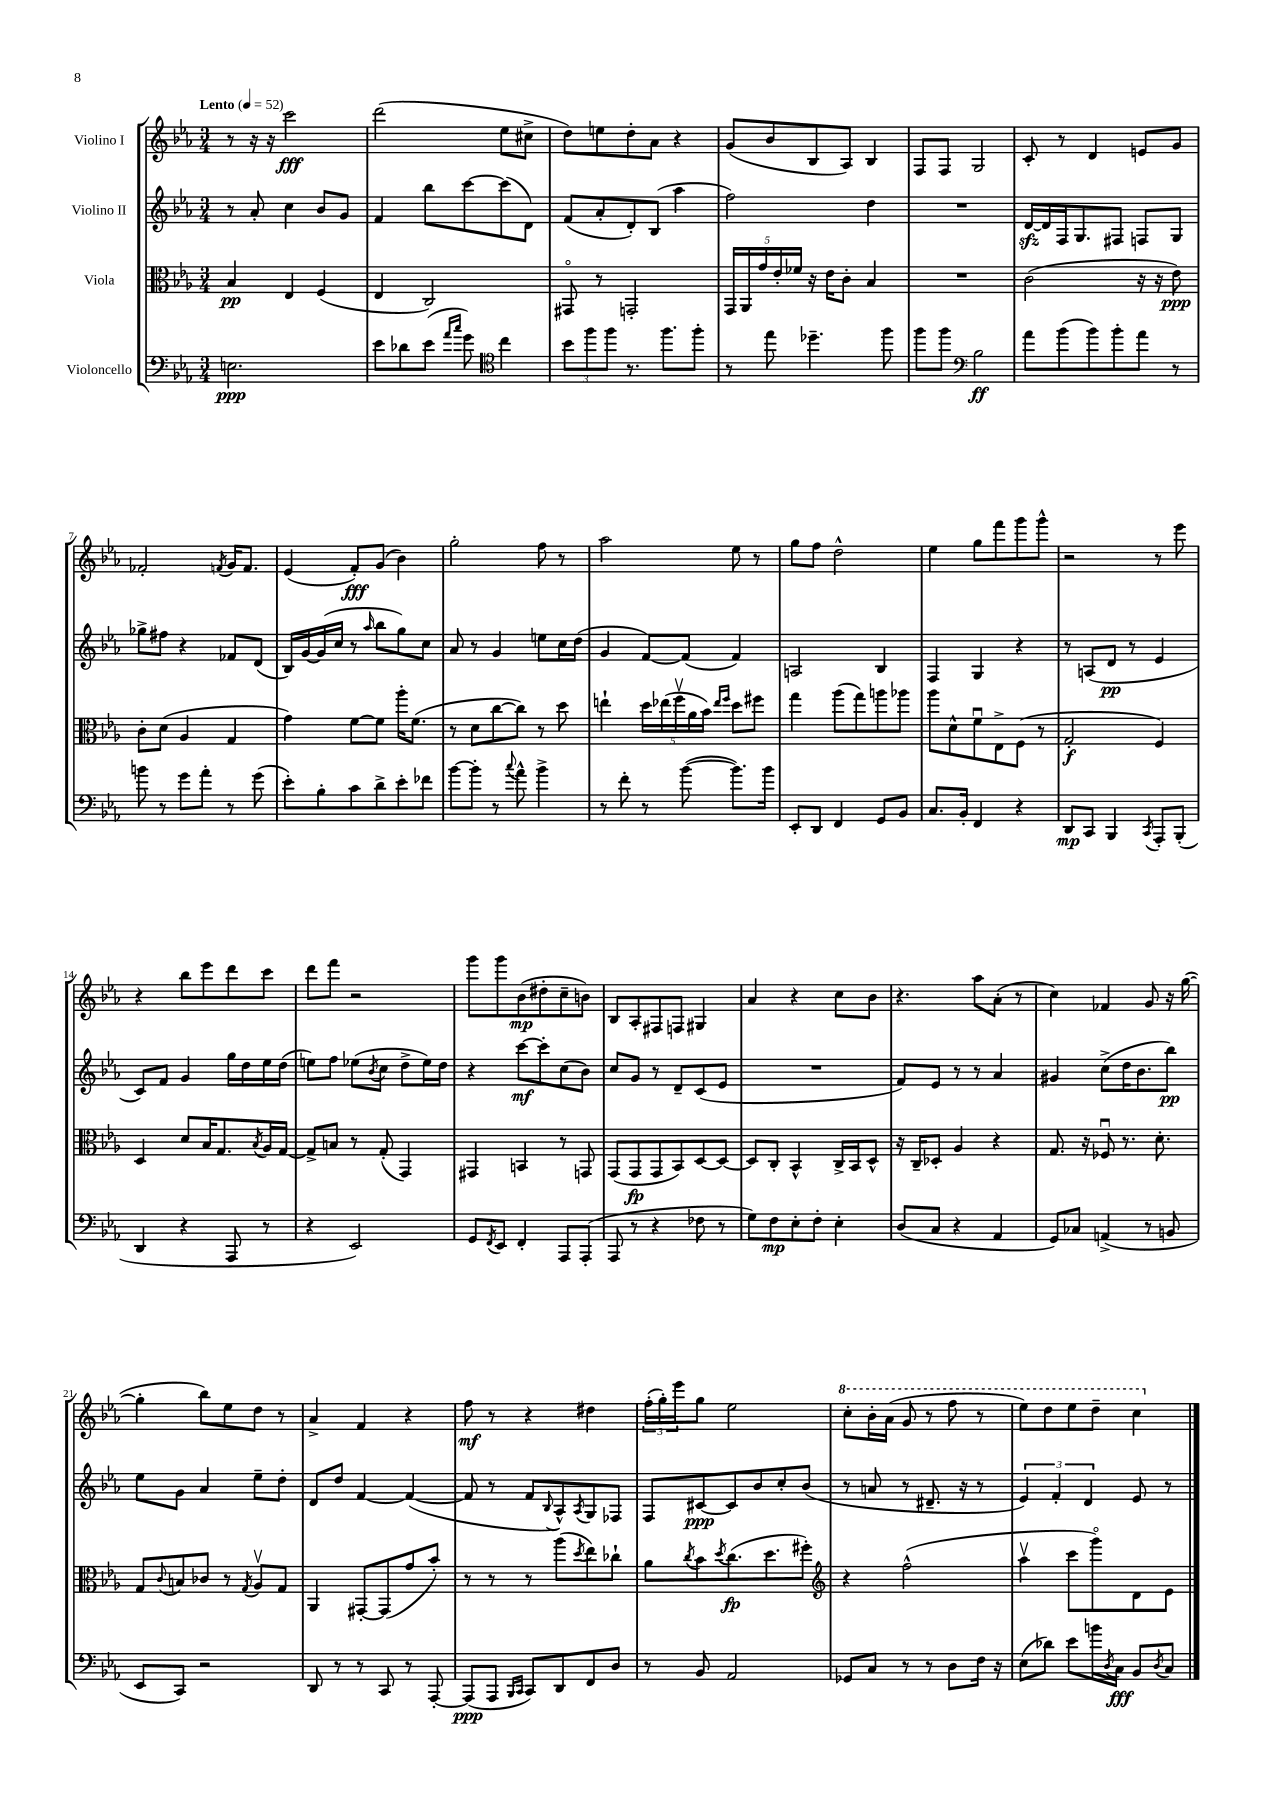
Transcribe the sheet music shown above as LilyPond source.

<<
\new StaffGroup <<
\new Staff = "s0" \with { instrumentName = "Violino I" } {
    \clef treble \key ees \major \numericTimeSignature \time 3/4 \tempo "Lento" 4 = 52
    r8 r16 r16 c'''2\fff |
    d'''2( ees''8 cis''8-> |
    d''8) e''8 d''8-. aes'8 r4 |
    g'8( bes'8 bes8 aes8) bes4 |
    f8 f8 g2 |
    c'8-. r8 d'4 e'8 g'8 |
    fes'2-. \acciaccatura { f'8 } g'16 f'8. |
    ees'4( f'8-.\fff) g'8( bes'4) |
    g''2-. f''8 r8 |
    aes''2 ees''8 r8 |
    g''8 f''8 d''2-^ |
    ees''4 g''8 f'''8 g'''8 g'''8-^ |
    r2 r8 ees'''8 |
    r4 bes''8 ees'''8 d'''8 c'''8 |
    d'''8 f'''8 r2 |
    g'''8 g'''8 bes'8\mp( dis''8-. c''8-- b'8) |
    bes8 aes8-. fis8 f8 gis4 |
    aes'4 r4 c''8 bes'8 |
    r4. aes''8 aes'8-.( r8 |
    c''4) fes'4 g'8 r16 g''16~( |
    g''4-. bes''8) ees''8 d''8 r8 |
    aes'4-> f'4 r4 |
    f''8\mf r8 r4 dis''4 |
    \tuplet 3/2 { f''16-.( g''16-.) ees'''16 } g''8 ees''2 |
    \ottava #1 c'''8-. bes''16-. aes''16( g''8 r8 f'''8 r8 |
    ees'''8) d'''8 ees'''8 d'''8-- c'''4 \ottava #0 \bar "|." |
}
\new Staff = "s1" \with { instrumentName = "Violino II" } {
    \clef treble \key ees \major \numericTimeSignature \time 3/4
    r8 aes'8-. c''4 bes'8 g'8 |
    f'4 bes''8 c'''8~ c'''8( d'8) |
    f'8( aes'8-. d'8-.) bes8( aes''4 |
    f''2) d''4 |
    R2. |
    d'16~\sfz d'16 f16 g8. fis8 f8 g8 |
    ges''8-> fis''8 r4 fes'8 d'8( |
    bes16) g'16~ g'16( c''16 r8 \grace { aes''16 } bes''8 g''8) c''8 |
    aes'8 r8 g'4 e''8 c''16 d''16( |
    g'4 f'8~) f'8( f'4) |
    a2 bes4 |
    f4 g4 r4 |
    r8 a8( d'8\pp r8 ees'4 |
    c'8) f'8 g'4 g''16 d''16 ees''16 d''16( |
    e''8) f''8 ees''8( \acciaccatura { bes'8 } c''8 d''8-> ees''16) d''16 |
    r4 c'''8~\mf c'''8-. c''8( bes'8) |
    c''8 g'8 r8 d'8-- c'8( ees'8 |
    R2. |
    f'8) ees'8 r8 r8 aes'4 |
    gis'4 c''8->( d''16 bes'8. bes''8\pp) |
    ees''8 g'8 aes'4 ees''8-- d''8-. |
    d'8 d''8 f'4~ f'4~( |
    f'8 r8 f'8 \appoggiatura { bes8 } aes8-^) \acciaccatura { aes8 } g8 fes8 |
    f8 cis'8~\ppp cis'8 bes'8 c''8-. bes'8( |
    r8 a'8 r8 dis'8.-- r16 r8 |
    \tuplet 3/2 { ees'4) f'4-. d'4 } ees'8 r8 \bar "|." |
}
\new Staff = "s2" \with { instrumentName = "Viola" } {
    \clef alto \key ees \major \numericTimeSignature \time 3/4
    bes4\pp ees4 f4( |
    ees4 c2) |
    gis,8\flageolet r8 g,2-. |
    \tuplet 5/4 { g,16 aes,16 g'16 ees'16-. fes'16 } r16 ees'16 c'8-. bes4 |
    R2. |
    c'2( r16 r16 ees'8\ppp) |
    c'8-. d'8( aes4 g4 |
    g'4) f'8~ f'8 aes''16-. f'8.( |
    r8 d'8 c''8~ c''8) r8 d''8 |
    e''4-! \tuplet 5/4 { d''16 ees''16( f''16\upbow aes'16 bes'16) } \grace { ees''16 f''16 } d''8 fis''8 |
    g''4 aes''8( g''8) a''8 aes''8 |
    aes''8 d'8-^ f'8\downbow ees8-> f8( r8 |
    g2-.\f f4) |
    d4 d'8 bes16 g8. \acciaccatura { bes8 } aes16 g16~ |
    g8-> b8 r8 g8-.( g,4) |
    gis,4 b,4 r8 g,8 |
    g,8( g,8\fp g,8 bes,8) d8~ d8~ |
    d8 c8-. bes,4-^ c16-> bes,16 d8-^ |
    r16 c16-- des8-. aes4 r4 |
    g8. r16 fes8\downbow r8. d'8.-. |
    g8 \appoggiatura { c'8 } b8 ces'8 r8 \acciaccatura { g8 } aes8\upbow g8 |
    aes,4 gis,8~-. gis,8( g'8 bes'8-.) |
    r8 r8 r8 aes''8( \acciaccatura { d''8 } ees''8) ces''8-! |
    aes'8 \acciaccatura { c''8 } bes'8 \acciaccatura { d''8 } c''8.\fp( d''8. fis''8-.) |
    \clef treble r4 f''2-^( |
    aes''4\upbow c'''8 g'''8\flageolet) d'8 ees'8 \bar "|." |
}
\new Staff = "s3" \with { instrumentName = "Violoncello" } {
    \clef bass \key ees \major \numericTimeSignature \time 3/4
    e2.\ppp |
    ees'8 des'8 ees'8( \grace { aes'16 c''16 } g'8) \clef tenor c''4 |
    \tuplet 3/2 { bes'8 f''8 f''8 } r8. f''8. f''8-. |
    r8 ees''8 des''4.-- f''8 |
    f''8 f''8 \clef bass bes2\ff |
    aes'8 bes'8( bes'8) bes'8-. aes'8 r8 |
    b'8 r8 g'8 aes'8-. r8 g'8( |
    ees'8-.) bes8-. c'8 d'8-> ees'8-. fes'8 |
    bes'8~ bes'8-. r8 \appoggiatura { c''8 } aes'8-^ bes'4-> |
    r8 f'8-. r8 bes'8~( bes'8.) bes'16 |
    ees,8-. d,8 f,4 g,8 bes,8 |
    c8. bes,16-. f,4 r4 |
    d,8\mp c,8 bes,,4 \acciaccatura { c,8 } aes,,8-. bes,,8-.( |
    d,4 r4 aes,,8 r8 |
    r4 ees,2) |
    g,8 \acciaccatura { f,8 } ees,8 f,4-. aes,,8 aes,,8-.( |
    aes,,8 r8 r4 fes8 r8 |
    g8) f8\mp ees8-. f8-. ees4-. |
    d8( c8 r4 aes,4 |
    g,8) ces8 a,4->( r8 b,8 |
    ees,8 c,8) r2 |
    d,8 r8 r8 c,8 r8 aes,,8~-. |
    aes,,8\ppp( aes,,8 \grace { bes,,16 c,16 } c,8) d,8 f,8 d8 |
    r8 bes,8 aes,2 |
    ges,8 c8 r8 r8 d8 f16 r16 |
    ees8( des'8) ees'8 b'16 \acciaccatura { d8 } c16\fff bes,8 \acciaccatura { d8 } c8 \bar "|." |
}
>>
>>
